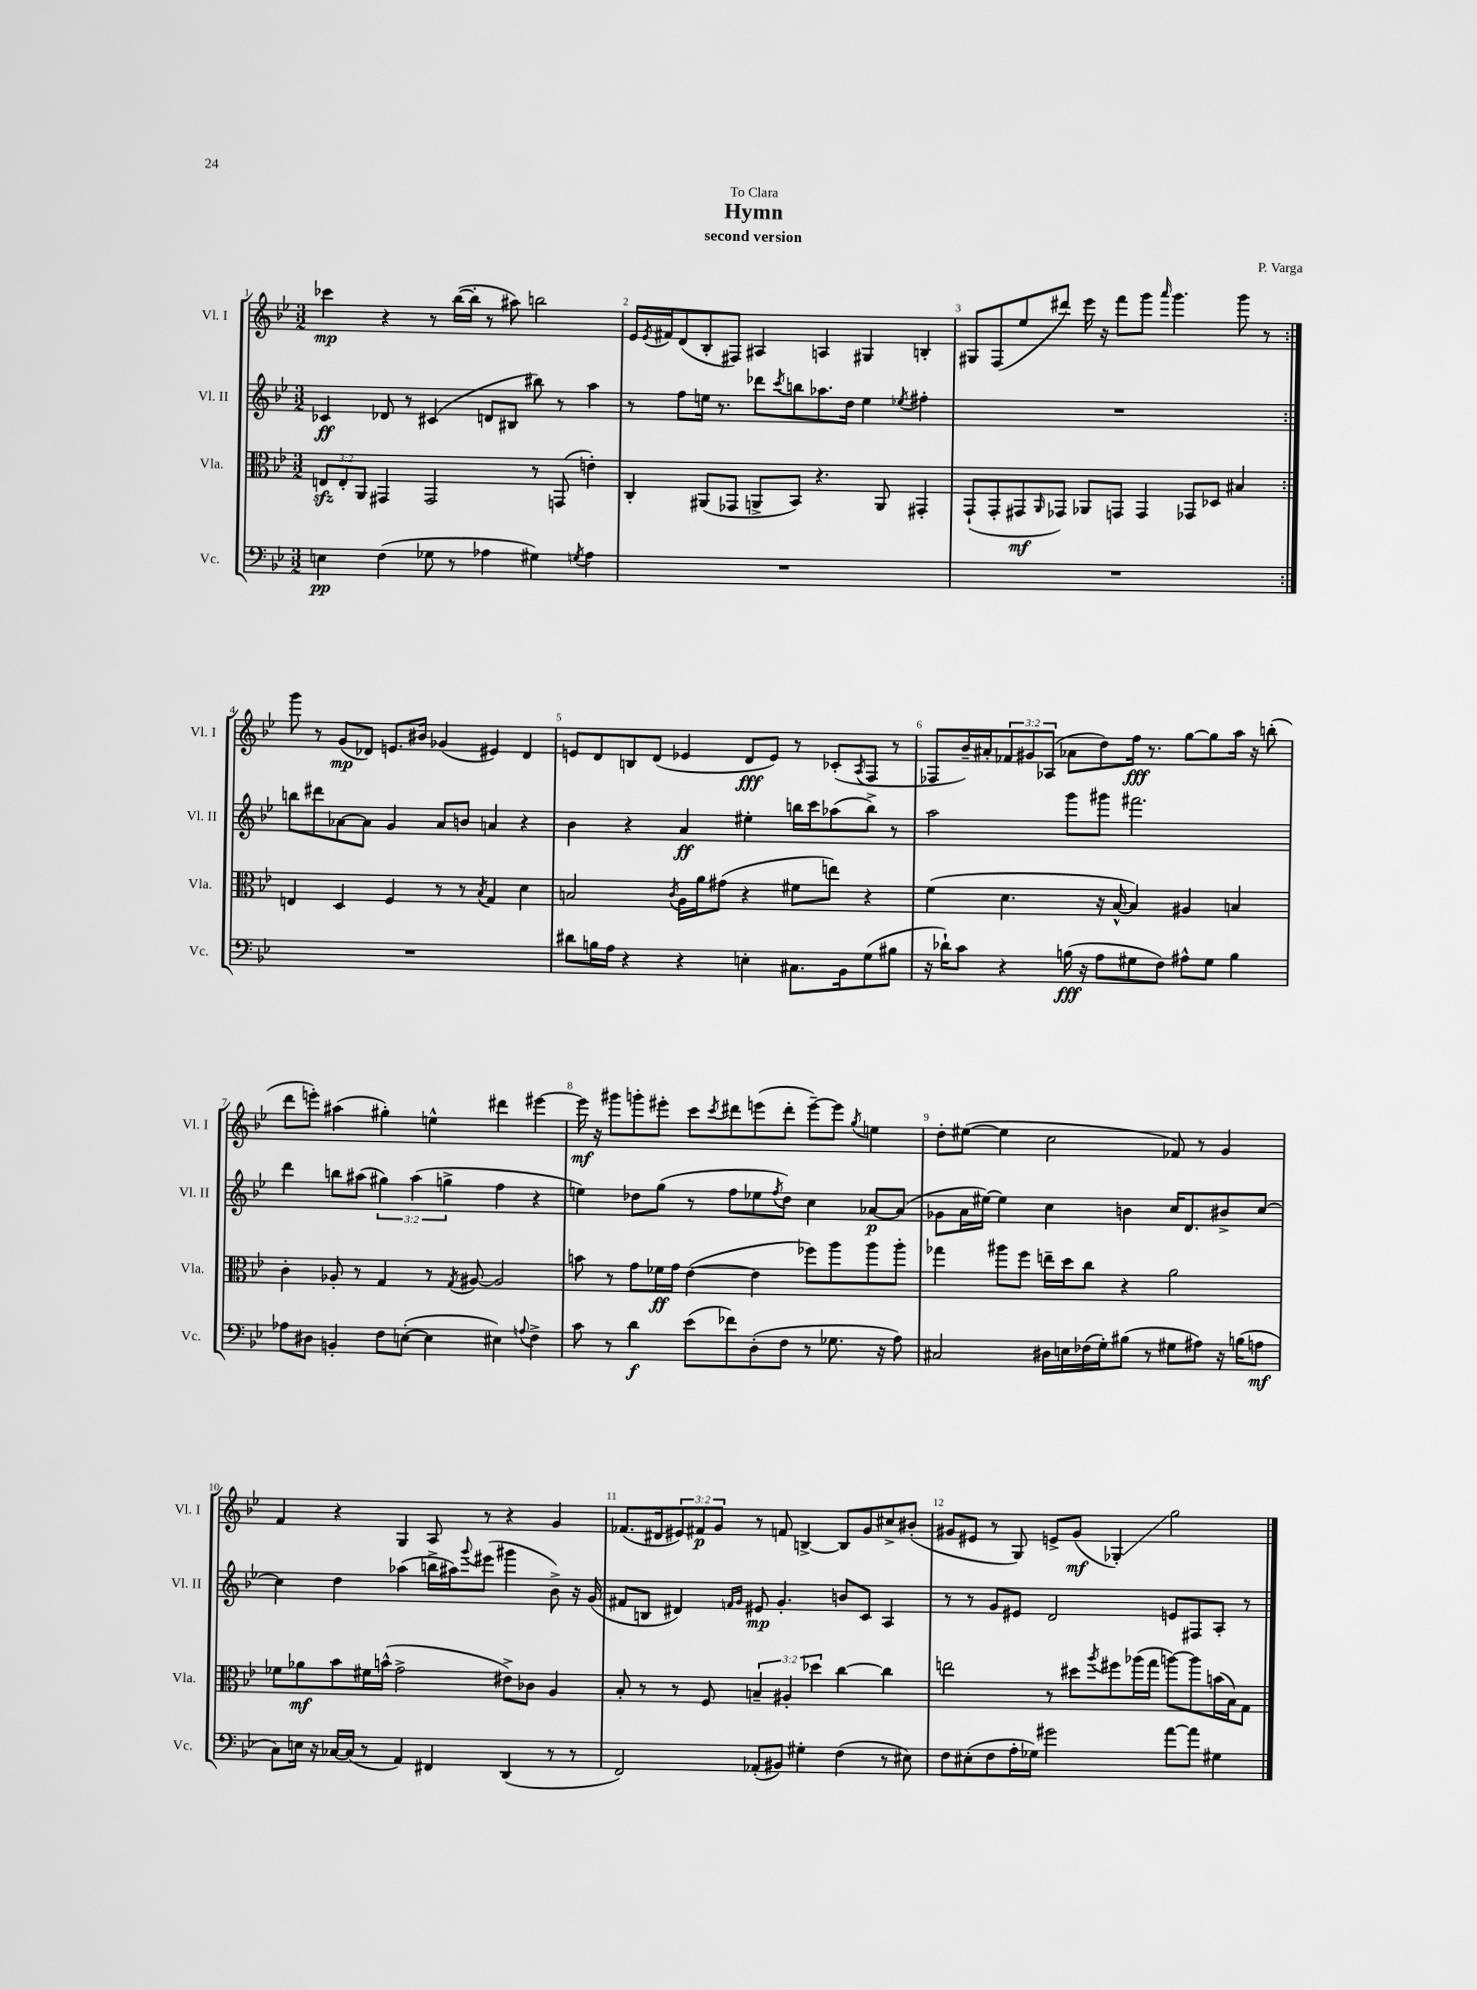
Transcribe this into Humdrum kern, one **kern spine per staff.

**kern	**kern	**kern	**kern
*staff4	*staff3	*staff2	*staff1
*clefF4	*clefC3	*clefG2	*clefG2
*k[b-e-]	*k[b-e-]	*k[b-e-]	*k[b-e-]
*M3/2	*M3/2	*M3/2	*M3/2
4E	12E	4c-	4ccc-
.	12E'	.	.
.	12AA	.	.
(4F	4GG#	8d-	4r
.	.	8r	.
8G-	2GG#	(4c#	8r
8r	.	.	([16bb-
.	.	.	16bb-']
4A-	.	8d	8r
.	.	8B#	8aa#)
4G#)	8r	8bb#)	2bb
.	(8GG	8r	.
8qG	.	.	.
4A-	4e')	4aa	.
=	=	=	=
1.r	4C'	8r	16e-
.	.	.	8qe-
.	.	.	16f#
.	.	8ff	(8d
.	(8AA#	16ee	8B-'
.	.	8.r	.
.	8GG-	.	8F#)
.	8AA^	8ddd-	4A#
.	.	8qccc	.
.	8BB-)	8bb	.
.	4.r	8.aa-	4A
.	.	16dd	.
.	.	4ee	4G#
.	8AA	.	.
.	.	8qee-	.
.	4GG#'	4ff#'	4B'
=	=	=	=
1.r	(8GG`	1.r	8G#
.	8GG'	.	(8F
.	8GG#	.	8ee-
.	16qqAA	.	.
.	8GG-)	.	8ddd#)
.	8AA-	.	16eee-
.	.	.	16r
.	8GG	.	8fff
.	4GG	.	8ggg
.	.	.	16qqaaa
.	.	.	4.ggg
.	8GG-	.	.
.	8D-	.	.
.	4B#	.	8ggg
.	.	.	8r
=:|!	=:|!	=:|!	=:|!
1.r	4E	8bb	8ggg
.	.	8ddd#	8r
.	4D	[8a-	(8g
.	.	8a-]	8d-)
.	4F	4g	8.e
.	.	.	16b#
.	8r	8a-	(4g-
.	8r	8b	.
.	8qB-	.	.
.	4G	4a	4e#)
.	4d	4r	4d-
=	=	=	=
8d#	2B	4b-	8e
16B	.	.	8d
16A	.	.	.
4r	.	4r	8B
.	.	.	(8d
.	8qc	.	.
4r	16A	4a	4e-
.	16a	.	.
.	(8g#	.	.
4E'	4r	4ee#'	8d
.	.	.	8e-)
8.C#	8f#	16bb	8r
.	.	16ccc	.
.	8ee)	(8aa-	(8c-'
16BB-	.	.	.
.	.	.	8qA
(8G	4r	8bb^)	8F
8B#	.	8r	8r
=	=	=	=
16r	(4f	2aa	8F-
16d-`)	.	.	.
8c	.	.	16b-~)
.	.	.	16a#'
4r	4.d	.	12f-
.	.	.	12g#
.	.	.	(12A-
(16B	.	8ggg	8a-
16r	.	.	.
8A	16r	8ggg#	8dd)
.	[16B-^^	.	.
8G#	4B-])	2.fff#	16ff
.	.	.	8.r
8F)	.	.	.
8A#^^	4A#	.	[8gg
8G#	.	.	8gg]
4B	4B	.	16aa
.	.	.	16r
.	.	.	(8bb'
=	=	=	=
8A-	4c'	4ddd	8ddd
8D#	.	.	8eee')
4BB'	8A-'	8bb	(4aa#
.	8r	(8aa#	.
8F	4G	6gg#)	4gg#')
([8E'	.	.	.
.	.	(6aa#	.
4E]	8r	.	4ee^^
.	.	6gg^	.
.	8qG	.	.
.	[8A#	.	.
4E#)	2A#]	4ff	4ddd#
8qqA	.	.	.
4F^	.	4r	[4eee#
=	=	=	=
8c	8b	4ee)	16eee#]
.	.	.	16r
8r	8r	.	8ggg#
4d	8g	8dd-	8ggg'
.	16f-	(8gg	8eee#'
.	16g	.	.
(8e-	([4e-	8r	8ccc
.	.	.	8qccc
8f-)	.	8ff	8ddd#
(8D'	4e-]	8ee-	(8eee
.	.	8qff	.
8F	.	8dd-)	8ddd#'
8r	8ff-)	4cc	[8eee~)
8.G-	8aa	.	8eee]
.	.	.	8qgg
.	8aa	[8a-	4ee
16r	.	.	.
8A)	8aa'	(8a-]	.
=	=	=	=
2C#	4gg-	8g-	8dd'
.	.	16a	([8ee#
.	.	[16ee#)	.
.	8aa#	4ee#]	4ee#]
.	8ff	.	.
16D#	16ee~	4cc	2cc
16E	16dd	.	.
(16F-	8cc	.	.
16G')	.	.	.
(8B#	4r	4b	.
8r	.	.	.
8G#	2a	16cc	8f-)
.	.	8.d	.
8A#)	.	.	8r
16r	.	8b#^	4g
(16B	.	.	.
8A	.	[8cc	.
=	=	=	=
8C)	8f-	4cc]	4f
16E	8a-	.	.
16r	.	.	.
[16C-	8b-	4dd	4r
(16C-]	.	.	.
8r	16f#	.	.
.	(16b^^	.	.
4AA)	2g^	(4aa-	4G
4FF#	.	16bb^	8A
.	.	16aa#)	.
.	.	8qqggg	.
.	.	(8eee#	8r
(4DD	8e#^)	4ggg#	4r
.	8c-	.	.
8r	4A	8b-^)	4g
8r	.	16r	.
.	.	(16g	.
=	=	=	=
2FF)	8B-'	8f#	(8.f-
.	8r	8B	.
.	.	.	16d#
.	8r	4d#)	12e#)
.	.	.	12f#
.	8F	.	.
.	.	.	12g
.	.	16qqf	.
.	.	16qqg	.
(8AA-'	6B~	8e#	8r
8BB#)	.	4.g'	8f
.	6A#'	.	.
4G#'	.	.	[4B^
.	6dd-	.	.
(4F	[4cc	8b	8B]
.	.	8c	8g
8r	4cc]	4A	8cc#^
8E#)	.	.	(8b#'
=	=	=	=
8F	2ee	8r	8g#
(8E#'	.	8r	8e#
8F	.	8g	8r
16A'	.	8e#	8G)
16G-)	.	.	.
2g#	8r	2d	8e^
.	8dd#	.	(8g#
.	8qaa	.	.
.	8ff#	.	4G-')
.	(16aa-	.	.
.	16gg	.	.
[8a	[8aa)	8e	2gg
8a]	8aa]	8F#	.
4G#	(16b	8A'	.
.	16B-)	.	.
.	8G	8r	.
==	==	==	==
*-	*-	*-	*-
